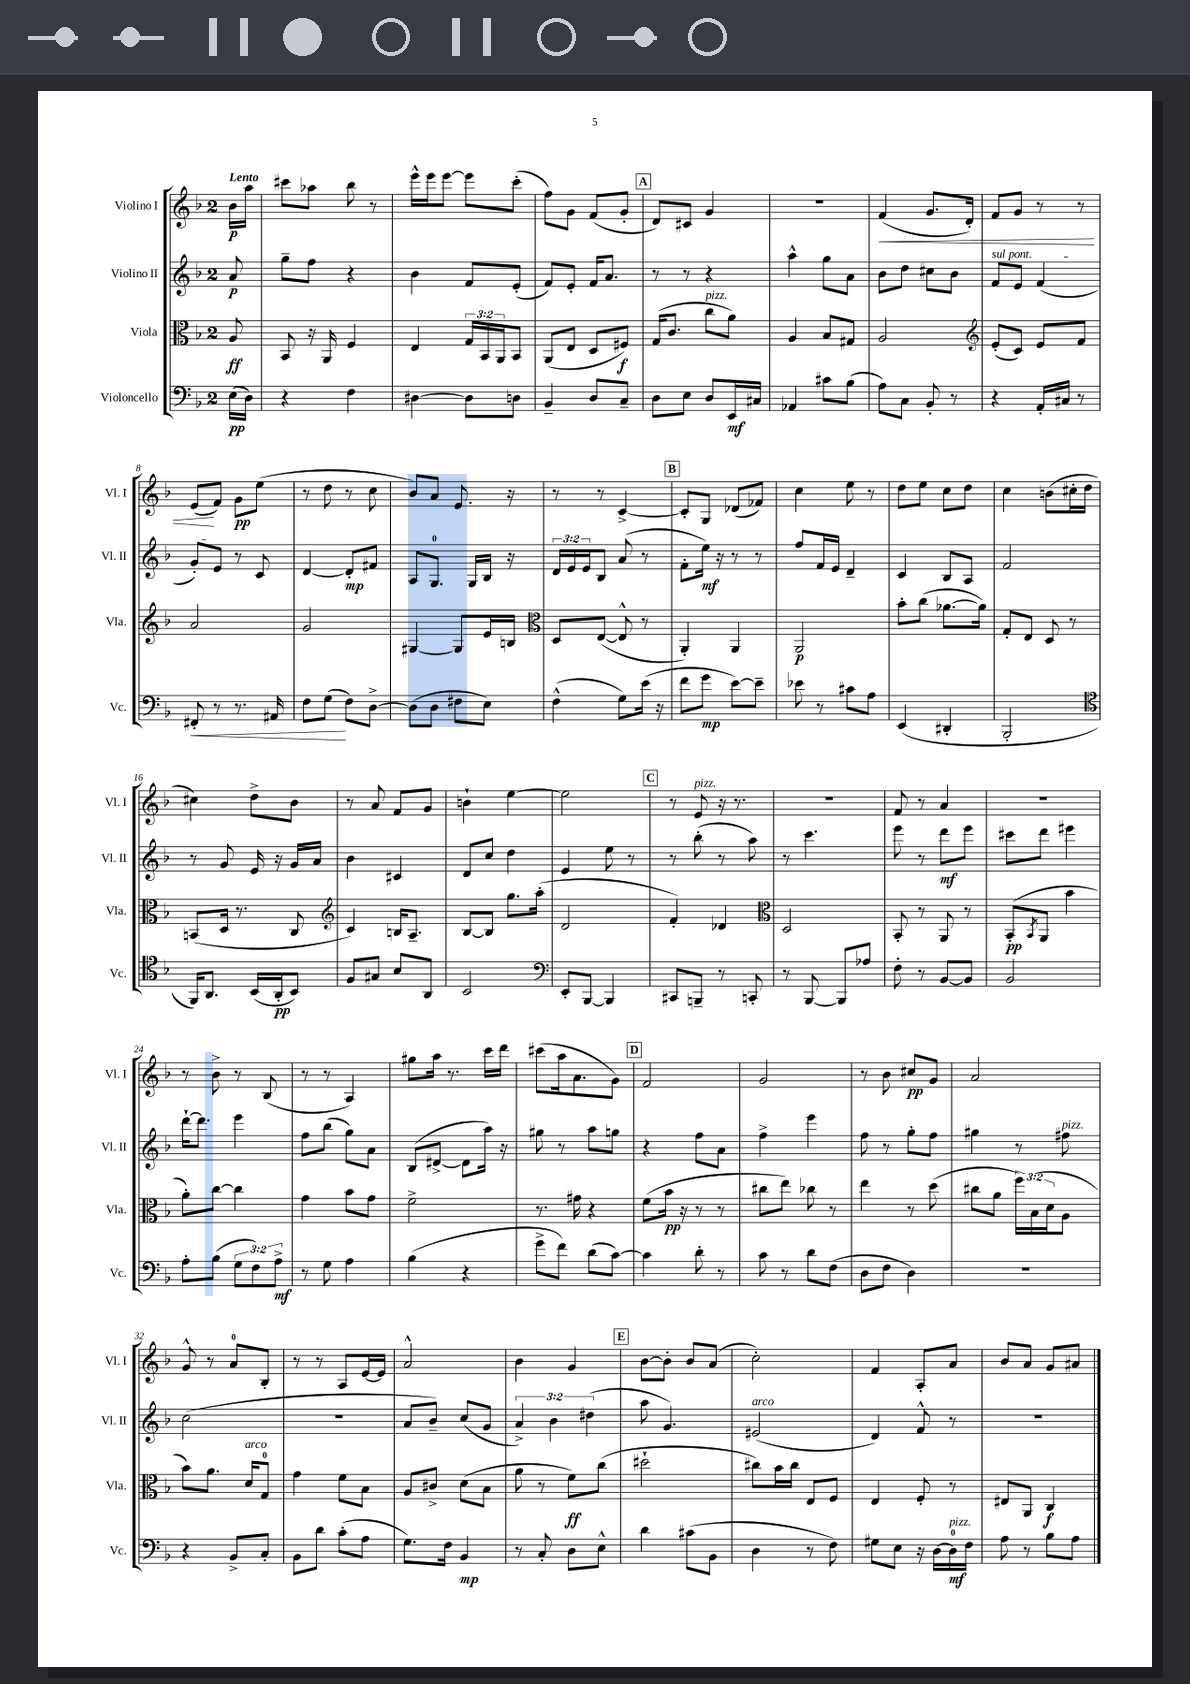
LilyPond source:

<<
\new StaffGroup <<
\new Staff = "s0" \with { instrumentName = "Violino I" shortInstrumentName = "Vl. I" } {
    \clef treble \key f \major \once \override Staff.TimeSignature.style = #'single-digit \time 2/4 \partial 8 \tempo "Lento"
    bes'16\p a''16 |
    cis'''8 aes''8 bes''8 r8 |
    e'''16-^ e'''16 e'''8~ e'''8 c'''8-.( |
    f''8) g'8 f'8( g'8-. |
    \mark \markup { \box "A" } d'8) cis'8 g'4 |
    R2 |
    f'4\<( g'8. d'16-.) |
    f'8 g'8 r8 r8 |
    e'8\!( f'8) g'8\pp e''8( |
    r8 d''8 r8 c''8 |
    bes'8) a'8 e'8. r16 |
    r8 r8 c'4~-> |
    \mark \markup { \box "B" } c'8-. g8 des'8( fes'8) |
    c''4 e''8 r8 |
    d''8 e''8 c''8 d''8 |
    c''4 b'8( cis''16-. d''16 |
    cis''4) d''8-> bes'8 |
    r8 a'8 f'8 g'8 |
    b'4-! e''4~ |
    e''2 |
    \mark \markup { \box "C" } r8 e'8^\markup { \italic "pizz." } r16 r8. |
    R2 |
    f'8 r8 a'4 |
    r2 |
    r8 bes'8-> r8 bes8( |
    r8 r8 a4) |
    gis''8 a''16 r8. c'''16 d'''16 |
    cis'''8( a''16 a'8. g'8) |
    \mark \markup { \box "D" } f'2 |
    g'2 |
    r8 bes'8 cis''8\pp g'8 |
    a'2 |
    g'8-^ r8 a'8-0 bes8-. |
    r8 r8 a8 e'16~ e'16 |
    a'2-^ |
    bes'4 g'4 |
    \mark \markup { \box "E" } bes'8~ bes'8-. bes'8 a'8( |
    c''2-.) |
    f'4 a8-. a'8 |
    bes'8 a'8 g'8 ais'8 \bar "|." |
}
\new Staff = "s1" \with { instrumentName = "Violino II" shortInstrumentName = "Vl. II" } {
    \clef treble \key f \major \once \override Staff.TimeSignature.style = #'single-digit \time 2/4 \override Staff.TupletNumber.text = #tuplet-number::calc-fraction-text \partial 8
    a'8\p |
    g''8-- f''8 r4 |
    bes'4 f'8 e'8-.( |
    f'8) e'8-. f'16 a'8. |
    \mark \markup { \box "A" } r8 r8 r4 |
    a''4-^ g''8 a'8 |
    bes'8 d''8 cis''8 bes'8 |
    \once \override TextSpanner.bound-details.left.text = \markup { \italic "sul pont." } f'8\startTextSpan e'8 f'4( |
    g'8-.) e'8\stopTextSpan r8 c'8 |
    d'4~ d'8-.\mp fis'8 |
    a8 g8.-0 g16 bes16 r16 |
    \tuplet 3/2 { d'16 e'16 e'16 } bes8 a'8( r8 |
    \mark \markup { \box "B" } f'8-. e''16\mf) r16 r8 r8 |
    f''8 f'16 e'16 d'4-- |
    c'4 bes8 a8 |
    f'2 |
    r8 g'8 e'16 r16 g'16 a'16 |
    bes'4 cis'4 |
    d'8 c''8 d''4 |
    e'4 e''8 r8 |
    \mark \markup { \box "C" } r8 bes''8-.( r8 a''8) |
    r8 c'''4. |
    e'''8 r8 d'''8\mf e'''8 |
    cis'''8 d'''8 eis'''4 |
    d'''16~-! d'''8. e'''4 |
    f''8 bes''8( g''8) a'8 |
    bes8( dis'8~-> dis'8 a''16) r16 |
    gis''8 r8 a''8 g''8 |
    \mark \markup { \box "D" } r4 f''8 a'8 |
    f''4-> e'''4 |
    f''8 r8 g''8-. f''8 |
    gis''4 r8 fis''8^\markup { \italic "pizz." } |
    c''2( |
    R2 |
    a'8 bes'8--) c''8( g'8 |
    \tuplet 3/2 { a'4->) bes'4 dis''4( } |
    \mark \markup { \box "E" } a''8 g'4.) |
    eis'2^\markup { \italic "arco" }( |
    d'4) f'8-^ r8 |
    R2 \bar "|." |
}
\new Staff = "s2" \with { instrumentName = "Viola" shortInstrumentName = "Vla." } {
    \clef alto \key f \major \once \override Staff.TimeSignature.style = #'single-digit \time 2/4 \override Staff.TupletNumber.text = #tuplet-number::calc-fraction-text \partial 8
    a8\ff |
    bes,8 r16 a,16 f4 |
    e4 \tuplet 3/2 { g16 bes,16 a,16 } bes,8 |
    a,8( e8 d8 fis8\f) |
    \mark \markup { \box "A" } g16( c'8. c''8^\markup { \italic "pizz." } a'8) |
    a4 bes8 gis8 |
    a2 |
    \clef treble e'8-.( c'8) e'8 f'8 |
    a'2 |
    g'2 |
    gis4~ gis8 e'16 b16 |
    \clef alto d8 e8~( e8-^ r8 |
    \mark \markup { \box "B" } a,4-.) a,4 |
    a,2\p |
    bes'8-. c''8( aes'8.~ aes'16) |
    g8-. e8 d8 r8 |
    b,8( d16 r8. c8 |
    \clef treble c'4) b16 a8.-- |
    bes8~ bes8 g''8. a''16-.( |
    d'2 |
    \mark \markup { \box "C" } f'4-.) des'4 |
    \clef alto d2 |
    bes,8-. r8 a,8 r8 |
    bes,8-.\pp( \acciaccatura { bes,8 } a,8 bes'4 |
    a'8-.) c''8~ c''4 |
    g'4 bes'8 g'8 |
    f'2-> |
    r8. gis'16 r4 |
    \mark \markup { \box "D" } f'8( bes'16\pp r16 r8 r8 |
    cis''8 e''8) ces''8 r8 |
    e''4 r8 d''8( |
    cis''8 a'8 \tuplet 3/2 { f''16) bes16( d'16 } a8 |
    bes'8) a'8. d'16^\markup { \italic "arco" } g8-0 |
    g'4 f'8 bes8 |
    a8 cis'8-> d'8( bes8 |
    a'8 r8 f'8\ff) c''8( |
    \mark \markup { \box "E" } dis''2-! |
    cis''8) bes'16 cis''16 e8 f8 |
    e4 f8-. r8 |
    eis8 a,8 c4\f \bar "|." |
}
\new Staff = "s3" \with { instrumentName = "Violoncello" shortInstrumentName = "Vc." } {
    \clef bass \key f \major \once \override Staff.TimeSignature.style = #'single-digit \time 2/4 \override Staff.TupletNumber.text = #tuplet-number::calc-fraction-text \partial 8
    e16\pp( d16) |
    r4 f4 |
    dis4~ dis8 d8 |
    bes,4-- d8 c8-- |
    \mark \markup { \box "A" } d8 e8 d8 e,16\mf cis16 |
    aes,4 cis'8 bes8( |
    a8) c8 bes,8-. r8 |
    r4 a,16-. cis16 r8 |
    fis,8-.\< r8 r8. ais,16 |
    f8 g8\!( f8) d8~-> |
    d8( d8 fis8 e8) |
    f4-^( g8) e'16( r16 |
    \mark \markup { \box "B" } f'8 g'8\mp e'8~) e'8-- |
    ees'8 r8 cis'8 a8 |
    e,4( dis,4-. |
    bes,,2-. |
    \clef tenor f,16) a,8. bes,16( a,16-.\pp bes,8) |
    f8 gis8 bes8 a,8 |
    bes,2 |
    \clef bass e,8-. bes,,8~ bes,,4 |
    \mark \markup { \box "C" } cis,8 b,,8-- r8 c,8-. |
    r8 bes,,8~ bes,,8 aes8 |
    f8-. r8 bes,8~ bes,8 |
    bes,2 |
    a8-. bes8( \tuplet 3/2 { g8 f8) a8->\mf } |
    r8 g8 a4 |
    bes4( r4 |
    g'8-> f'8) d'8( c'8~) |
    \mark \markup { \box "D" } c'4 d'8-. r8 |
    c'8 r8 d'8 f8( |
    d8 f8 d4) |
    R2 |
    r4 bes,8-> c8-. |
    bes,8 d'8 c'8-.( a8 |
    g8.) f16 bes,4\mp |
    r8 c8-. d8 e8-^ |
    \mark \markup { \box "E" } d'4 cis'8( bes,8 |
    d4 r8 f8) |
    gis8 e8 r16 d16~ d16-0\mf^\markup { \italic "pizz." } f16 |
    a8 r8 bes8 a8 \bar "|." |
}
>>
>>
